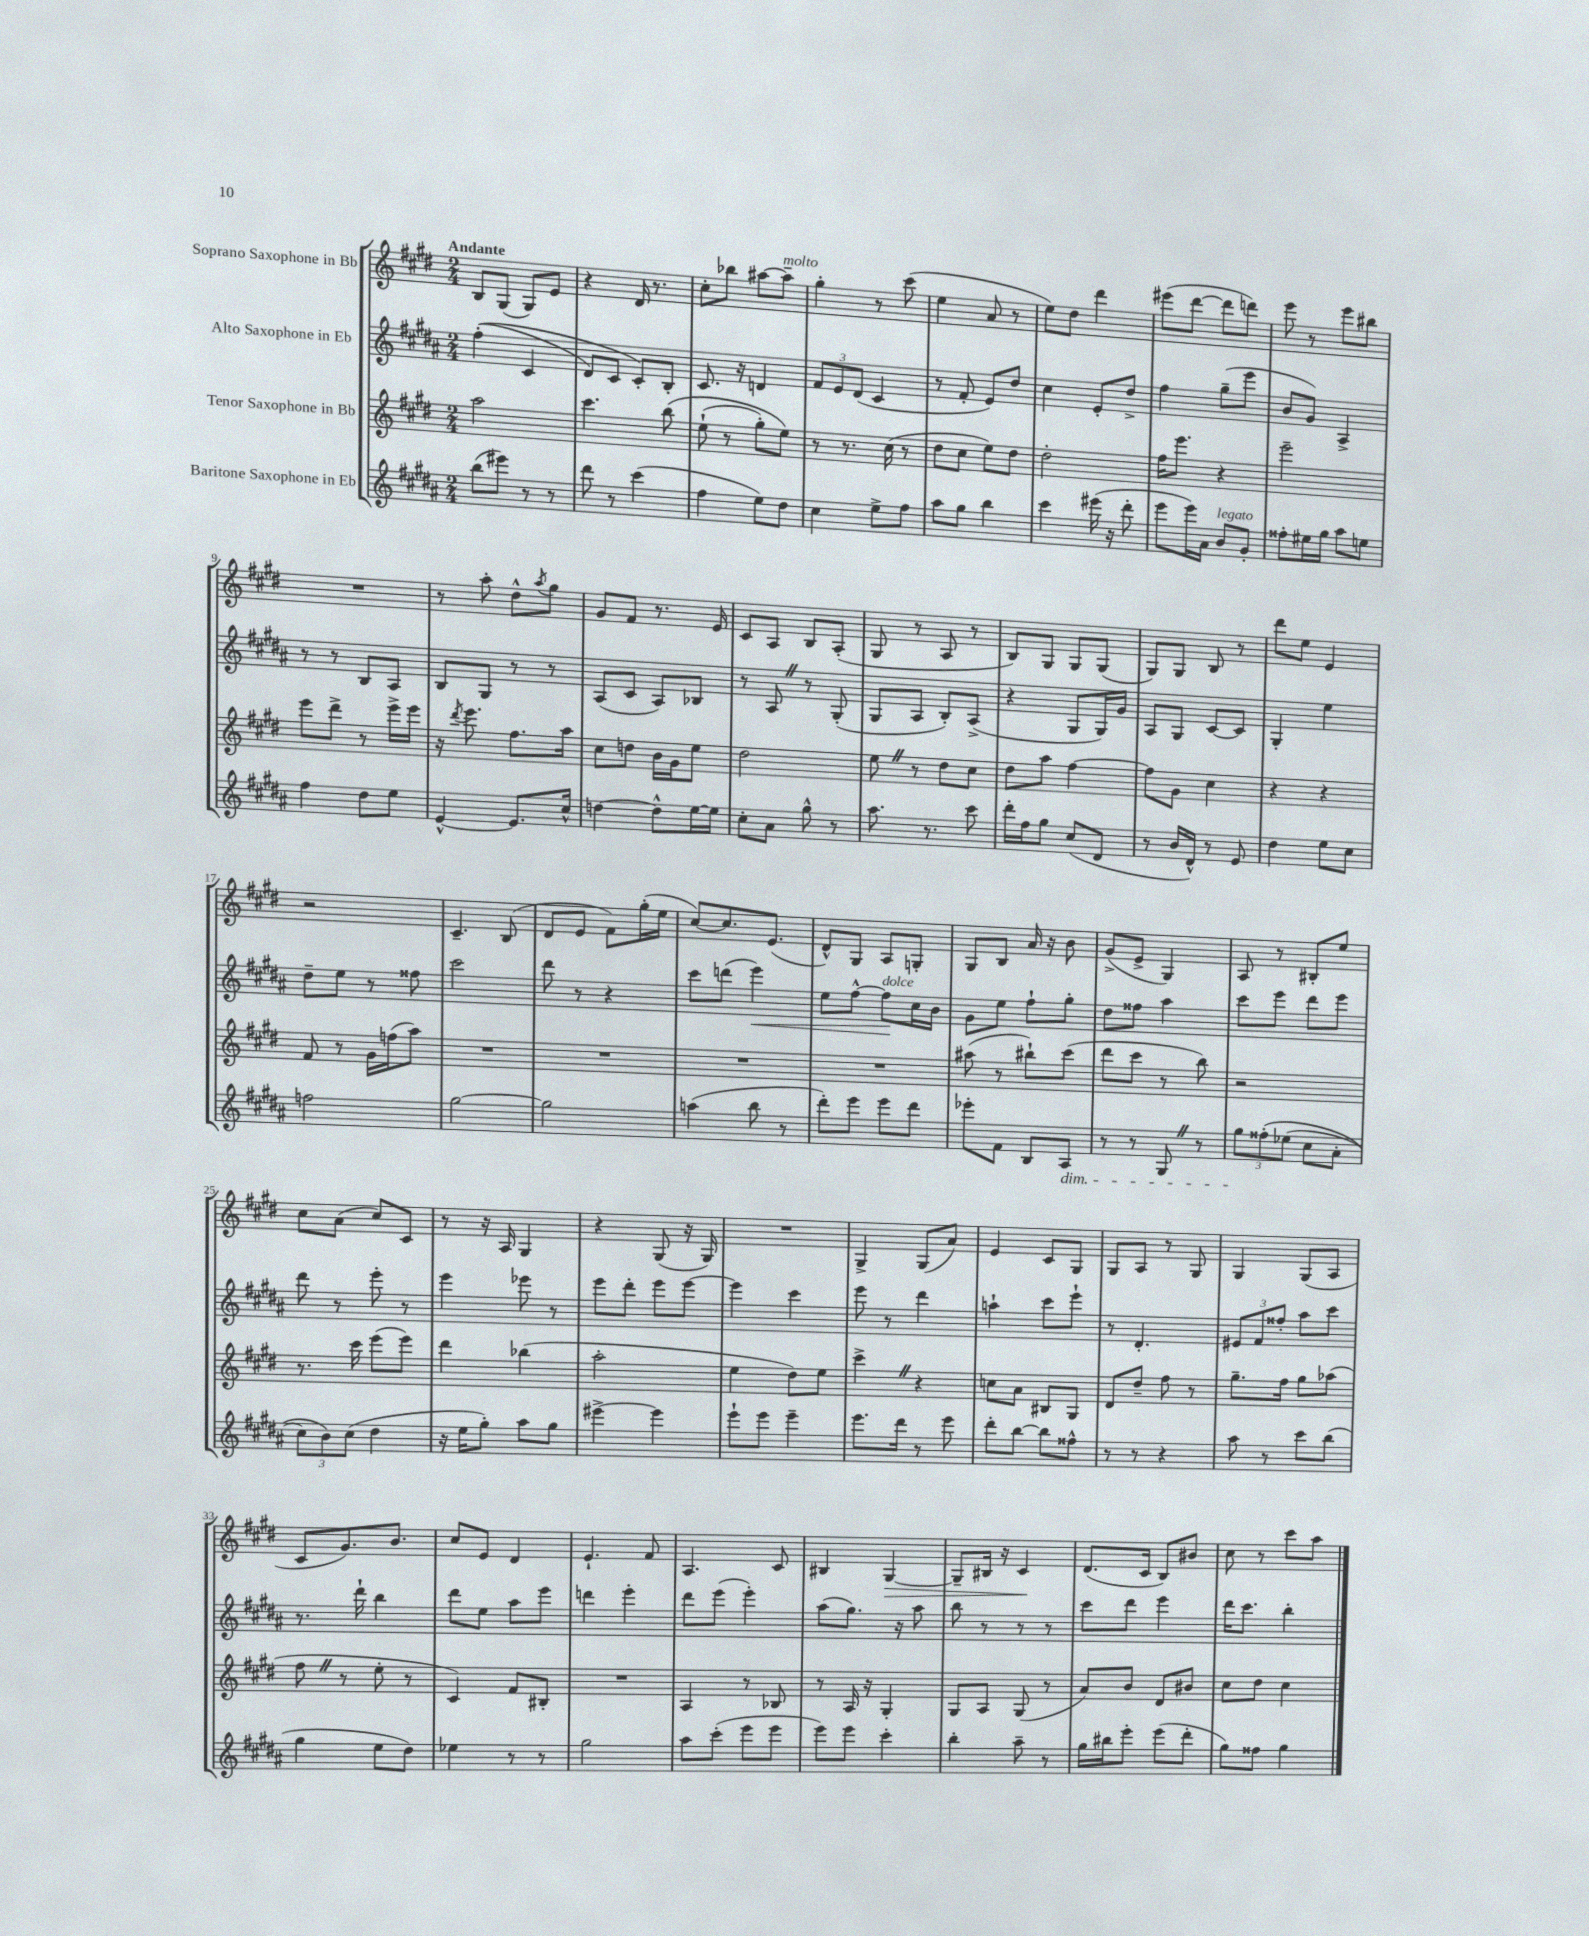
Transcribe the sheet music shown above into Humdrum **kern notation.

**kern	**kern	**kern	**kern
*staff4	*staff3	*staff2	*staff1
*clefG2	*clefG2	*clefG2	*clefG2
*k[f#c#g#d#a#]	*k[f#c#g#d#]	*k[f#c#g#d#a#]	*k[f#c#g#d#]
*M2/4	*M2/4	*M2/4	*M2/4
(8bb	2aa	&((4ff#'	8B
8eee#)	.	.	(8G#
8r	.	4c#	8G#)
8r	.	.	8e
=	=	=	=
8ddd#	4.ccc#	8d#)	4r
8r	.	8c#	.
(4ccc#	.	8c#'&)	16d#
.	.	.	8.r
.	&(8bb	8B'	.
=	=	=	=
4ff#	(8ee`	8.c#	8cc#'
.	8r	.	8bb-
.	.	16r	.
8ee)	8gg#')	4d	[8aa#
8dd#	8ee&)	.	8aa#~]
=	=	=	=
4cc#	8r	12f#	4gg#'
.	.	12e	.
.	8.r	.	.
.	.	(12d#	.
8ee^	.	4c#	8r
.	(16cc#	.	.
8ff#	8r	.	(8ccc#
=	=	=	=
8aa#	8dd#	8r	4ee
8gg#	8cc#	8f#'	.
4bb	8ee)	8e)	8a
.	8dd#	8dd#	8r
=	=	=	=
4ccc#	2dd#'	4cc#	8ee)
.	.	.	8dd#
(16eee#	.	8e'	4ddd#
16r	.	.	.
8ddd#'	.	8dd#^	.
=	=	=	=
8eee	16ff#	4ff#	(8eee#
.	8.eee	.	.
16eee)	.	.	[8ddd#
16a#	.	.	.
8b	4r	(8gg#~	8ddd#]
8g#'	.	8eee	8ddd)
=	=	=	=
8ff##'	2eee~	8b	8eee
16ee#	.	8g#)	8r
16gg#	.	.	.
8aa#	.	4A#^	8eee
8ee	.	.	8bb#
=	=	=	=
4ff#	8eee	8r	2r
.	8ddd#^	8r	.
8dd#	8r	8B	.
8ee	16eee^	8A#	.
.	16eee	.	.
=	=	=	=
[4e^^	16r	8B	8r
.	8qddd#	.	.
.	8.eee	.	.
.	.	8G#	8aa'
8.e]	8.ff#	8r	8dd#^^
.	.	.	8qaa
.	.	8r	8gg#
16cc#^^	16aa	.	.
=	=	=	=
[4dd	8cc#	(8A#	8g#
.	8dd	8c#	8f#
8dd^^]	16b	8A#)	8.r
.	16g#	.	.
[16ee	8ee	8B-	.
16ee]	.	.	16e
=	=	=	=
8cc#'	2dd#	8r	8c#
8a#	.	8A#	8A
8gg#^^	.	8r	8B
8r	.	(8G#'	(8A'
=	=	=	=
8.aa#	8ee	8G#	8G#
.	8r	8A#	8r
8.r	.	.	.
.	8dd#	8B')	8A
8ccc#	8cc#	(8A#^	8r
=	=	=	=
16ddd#'	8dd#	4r	8B)
16ff#	.	.	.
8gg#	8aa	.	8G#
(8cc#	[4ff#	8G#	8G#
8d#	.	16G#)	(8G#
.	.	16g#	.
=	=	=	=
8r	8ff#]	8A#	8G#)
16b	8g#	8G#	8G#
16d#^^)	.	.	.
8r	4cc#	[8c#	8B
8e	.	8c#]	8r
=	=	=	=
4dd#	4r	4G#'	8ddd#
.	.	.	8ee
8ee	4r	4ee	4e
8cc#	.	.	.
=	=	=	=
2ff	8f#	8dd#~	2r
.	8r	8ee	.
.	16g#	8r	.
.	(16ff	.	.
.	8aa)	8ff##	.
=	=	=	=
[2gg#	2r	2ccc#	4.c#~
.	.	.	(8B
=	=	=	=
2gg#]	2r	8ddd#	8d#
.	.	8r	8e
.	.	4r	8f#)
.	.	.	(16gg#'
.	.	.	16ee
=	=	=	=
(4aa	2r	8ccc#	[8cc#)
.	.	(8ddd	8.cc#]
8bb	.	4eee)	.
.	.	.	(8.e
8r	.	.	.
=	=	=	=
8ddd#')	2r	8ee	8d#^^)
8eee	.	[8ff#^^	8G#
8eee	.	8ff#]	8A
8ddd#	.	16cc#	8G'
.	.	16b	.
=	=	=	=
8eee-'	(8aa#	8g#	8G#
8f#	8r	8ee	8B
8B	8bb#`)	8ff#`	16a
.	.	.	16r
8A#	(8ccc#	8gg#'	8b
=	=	=	=
8r	8ddd#	8dd#	(8g#^
8r	8ccc#	8ff##	8e^
8G#	8r	4aa#	4G#)
8r	8bb)	.	.
=	=	=	=
12gg#	2r	8ccc#	8A
&(12ff##'	.	.	.
.	.	8eee	8r
(12ee-	.	.	.
8cc#	.	8ddd#	8B#'
8a#'	.	8eee	8ee
=	=	=	=
12cc#)	8.r	8ddd#	8cc#
12b&)	.	.	.
.	.	8r	(8a
(12cc#	.	.	.
.	16ccc#	.	.
4dd#	(8eee	8eee'	8cc#)
.	8eee)	8r	8c#
=	=	=	=
16r	4ddd#	4eee	8r
16ee	.	.	.
8gg#')	.	.	16r
.	.	.	16A
8aa#	(4bb-	8eee-	4G#
8gg#	.	8r	.
=	=	=	=
[4eee#^	2aa'	8eee	4r
.	.	8ddd#'	.
4eee#]	.	8eee	(8G#
.	.	[8eee	16r
.	.	.	16G#)
=	=	=	=
8eee`	4ee	4eee]	2r
8eee	.	.	.
4eee~	8dd#)	4ccc#	.
.	8ee	.	.
=	=	=	=
8.eee	4ccc#^	8eee	4G#^
.	.	8r	.
16ddd#	.	.	.
8r	4r	4ddd#	(8G#
8eee	.	.	8a)
=	=	=	=
8ddd#'	8cc	4aa`	4e
[8bb	8a	.	.
8bb]	8B#	8ccc#	8c#
8ff##^^	8G#	8eee`	8G#
=	=	=	=
8r	8d#	8r	8G#
8r	8dd#~	4.d#'	8A
4r	8ff#	.	8r
.	8r	.	8G#
=	=	=	=
8aa#	8.gg#~	12e#	4G#
.	.	12f#	.
8r	.	.	.
.	.	12ff##'	.
.	16ff#	.	.
8ccc#	8gg#	8aa#	(8G#
(8bb	(8aa-	8ccc#	8A
=	=	=	=
4gg#	8ff#	8.r	8c#
.	8r	.	8.g#)
.	.	16ddd#`	.
8ee	8ee'	4bb	.
.	.	.	8.b
8dd#)	8r	.	.
=	=	=	=
4ee-	4c#)	8ddd#	8cc#
.	.	8ee	8e
8r	8f#	8aa#	4d#
8r	8B#'	8eee	.
=	=	=	=
2gg#	2r	4ddd	4.e`
.	.	4eee'	.
.	.	.	8f#
=	=	=	=
8aa#	4A	8ddd#	4.A
(8ccc#'	.	(8eee	.
8eee	8r	4eee')	.
8eee	8B-	.	8c#
=	=	=	=
8eee)	8r	(8aa#	4B#
8eee	16A	8.gg#)	.
.	16r	.	.
4ccc#'	4G#'	.	[4G#
.	.	16r	.
.	.	8aa#	.
=	=	=	=
4bb'	8G#	8bb	8G#~]
.	8A	8r	16B#
.	.	.	16r
8aa#~	(8G#	8r	4c#
8r	8r	8r	.
=	=	=	=
16gg#	8a)	8ccc#	(8.d#
16bb#	.	.	.
8eee'	8b	8ddd#	.
.	.	.	16c#
(8eee	8d#	4eee	8B)
8ddd#'	8b#	.	8b#
=	=	=	=
8gg#)	8cc#	16ddd#	8cc#
.	.	8.ccc#	.
8ff##	8dd#	.	8r
4gg#	4cc#	4bb'	8ccc#
.	.	.	8aa
==	==	==	==
*-	*-	*-	*-
